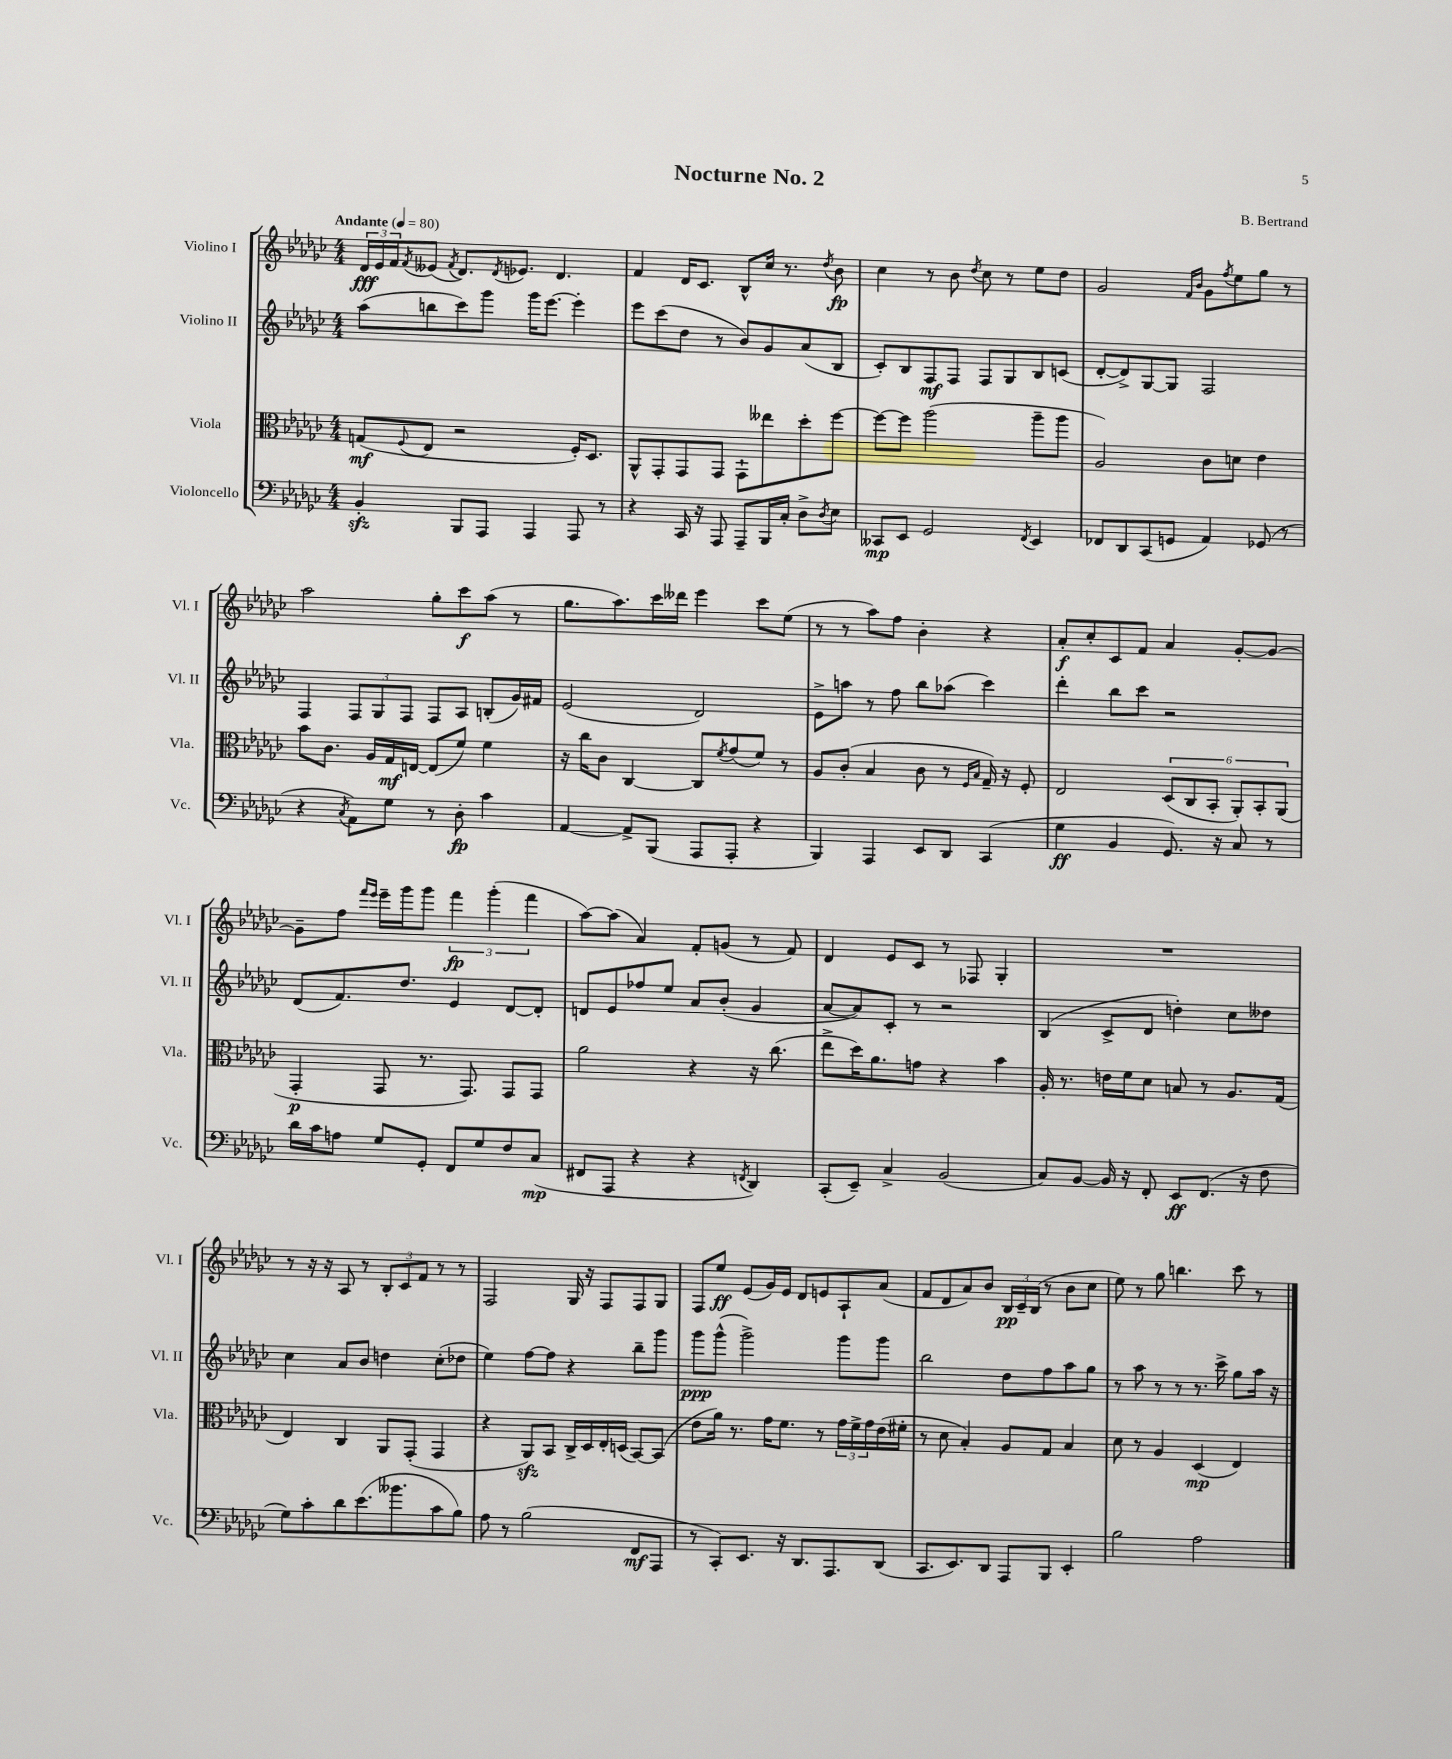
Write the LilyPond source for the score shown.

\header { title = "Nocturne No. 2" composer = "B. Bertrand" }
<<
\new StaffGroup <<
\new Staff = "s0" \with { instrumentName = "Violino I" shortInstrumentName = "Vl. I" } {
    \clef treble \key ges \major \numericTimeSignature \time 4/4 \tempo "Andante" 4 = 80
    \tuplet 3/2 { des'16\fff ees'16 f'16 } \acciaccatura { f'8 } eeses'8( \acciaccatura { f'8 } des'8.) \acciaccatura { des'8 } ees'8. des'4. |
    f'4 des'16 ces'8. bes8-^ ces''16 r8. \acciaccatura { des''8 } bes'8\fp |
    ces''4 r8 bes'8 \acciaccatura { des''8 } ces''8 r8 ees''8 des''8 |
    ges'2 \grace { f'16 bes'16 } ges'8 \acciaccatura { f''8 } ees''8 ges''8 r8 |
    aes''2 ges''8-. ces'''8\f aes''8( r8 |
    ges''8. aes''8.) ces'''16 deses'''16 ees'''4 ces'''8 ees''8( |
    r8 r8 aes''8) f''8 bes'4-. r4 |
    aes'8-.\f ces''8-. ces'8 f'8 aes'4 ges'8~-. ges'8~ |
    ges'8-- f''8 \grace { f'''16 ees'''16 } ees'''16-- ges'''16 ges'''8 \tuplet 3/2 { f'''4\fp ges'''4-.( f'''4 } |
    aes''8~) aes''8( aes'4) f'8-. g'8( r8 f'8) |
    des'4 ees'8 ces'8 r8 fes8 ges4-. |
    R1 |
    r8 r16 r16 aes8 r8 \tuplet 3/2 { bes8-. ces'8 f'8 } r8 r8 |
    f2 ges16 r16 f8 f8 ges8 |
    f8 ees''8\ff ees'8( ges'16) ees'16 des'8 e'8 aes8-! aes'8( |
    f'8 des'8 aes'8) bes'8 \tuplet 3/2 { bes16\pp ces'16-- bes16( } r8 bes'8 ces''8 |
    ees''8) r8 ges''8 b''4. ces'''8 r8 \bar "|." |
}
\new Staff = "s1" \with { instrumentName = "Violino II" shortInstrumentName = "Vl. II" } {
    \clef treble \key ges \major \numericTimeSignature \time 4/4
    aes''8( b''8 ces'''8) ges'''8 ges'''16 ees'''8.~ ees'''4-. |
    ees'''8 ces'''8( des''8 r8 bes'8) ges'8 aes'8( bes8 |
    ces'8-.) bes8 f8\mf f8 f8 ges8 bes8 c'8( |
    des'8~-. des'8->) ges8~ ges8 f2 |
    f4 \tuplet 3/2 { f8 ges8 f8 } f8 aes8 b8-.( ges'16) fis'16 |
    ees'2( des'2) |
    ees'8-> a''8 r8 f''8 bes''8 aes''8( ces'''4) |
    des'''4-. bes''8 ces'''8 r2 |
    des'8( f'8.) des''8. ees'4 des'8~ des'8-. |
    d'8 ees'8 fes''8 ees''8 aes'8 bes'8-.( ges'4 |
    aes'8~ aes'8) ces'8-. r8 r2 |
    bes4( ces'8-> des'8 d''4-.) ces''8 deses''8 |
    ces''4 aes'8 bes'8 d''4 ces''8-.( des''8 |
    ees''4) f''8~ f''8 r4 bes''8-- ges'''8 |
    ges'''8\ppp ges'''8-^( ges'''2->) ges'''8 ges'''8 |
    bes''2 des''8 f''8 aes''8 ges''8 |
    r8 aes''8 r8 r8 r8. ces'''16-> ges''8 aes''16 r16 \bar "|." |
}
\new Staff = "s2" \with { instrumentName = "Viola" shortInstrumentName = "Vla." } {
    \clef alto \key ges \major \numericTimeSignature \time 4/4
    g8\mf( \appoggiatura { f8 } ees8 r2 f16-.) des8. |
    aes,8-^ ges,8-. ges,8 ges,8 ges,8-! eeses''8 des''8-. f''8~ |
    f''8~ f''8 aes''2( aes''8-- aes''8 |
    aes2) ces'8 d'8 ees'4 |
    bes'8 ces'8. aes16 ges16\mf e16~ e8( f'8) f'4 |
    r16 ces''16 ces'8 ces4~ ces8 \acciaccatura { f'8 } ges'8( f'8) r8 |
    aes8 ces'8-.( bes4 ces'8 r8 \grace { f16 bes16 } ges16--) r16 f8-. |
    ees2 \tuplet 6/4 { des8( ces8 bes,8-. aes,8-.) bes,8-. aes,8( } |
    ges,4-.\p ges,8 r8. ges,8.) ges,8 ges,8 |
    aes'2 r4 r16 ces''8.( |
    ees''8-> des''16) aes'8. g'8 r4 bes'4 |
    aes16-. r8. e'16 f'16 des'8 b8 r8 aes8. ges16( |
    ees4) ces4 aes,8 ges,8-.( ges,4 |
    r4 aes,8\sfz) bes,8 ces16-> des16 ees16-. d16( bes,8~) bes,8( |
    ees'8 aes'16) r8. ges'16 f'8. r8 \tuplet 3/2 { ges'16 f'16-> ges'16 } ees'16( fis'16-. |
    r8 des'8 bes4-.) aes8 ges8 bes4 |
    des'8 r8 aes4 des4\mp( ees4) \bar "|." |
}
\new Staff = "s3" \with { instrumentName = "Violoncello" shortInstrumentName = "Vc." } {
    \clef bass \key ges \major \numericTimeSignature \time 4/4
    bes,4-.\sfz bes,,8 aes,,8 aes,,4 aes,,8 r8 |
    r4 ces,16 r16 aes,,8 aes,,8-- bes,,16 ces16-. des8-> \acciaccatura { des8 } ees8 |
    ceses,8\mp ees,8 ges,2 \acciaccatura { f,8 } ees,4 |
    fes,8 des,8 ces,8( g,8 aes,4) ges,8( r8 |
    r4 \acciaccatura { ces8 } aes,8) ges8 r8 des8-.\fp ces'4 |
    aes,4~ aes,8-> bes,,8( aes,,8 aes,,8-. r4 |
    bes,,4) aes,,4 ees,8 des,8 ces,4( |
    ges4\ff bes,4 ges,8.) r16 ces8 r8 |
    des'16 ces'16 a8 ges8 ges,8-. f,8 ges8 f8 ces8\mp( |
    fis,8 aes,,8 r4 r4 \acciaccatura { f,8 } des,4) |
    ces,8-.( ees,8--) ces4-> bes,2( |
    ces8) bes,8~ bes,16 r16 f,8-. ees,8\ff f,8.( r16 f8 |
    ges8) ces'8-. des'8 ees'8.( beses'8. ces'8 bes8) |
    aes8 r8 bes2( f,8\mf aes,,8 |
    r8 ces,8-.) ees,8. r16 des,8. aes,,8. des,8( |
    ces,8. ees,8.) des,8 aes,,8 bes,,8 ees,4-. |
    bes2 aes2 \bar "|." |
}
>>
>>
\layout { \context { \Score \remove "Bar_number_engraver" } }
